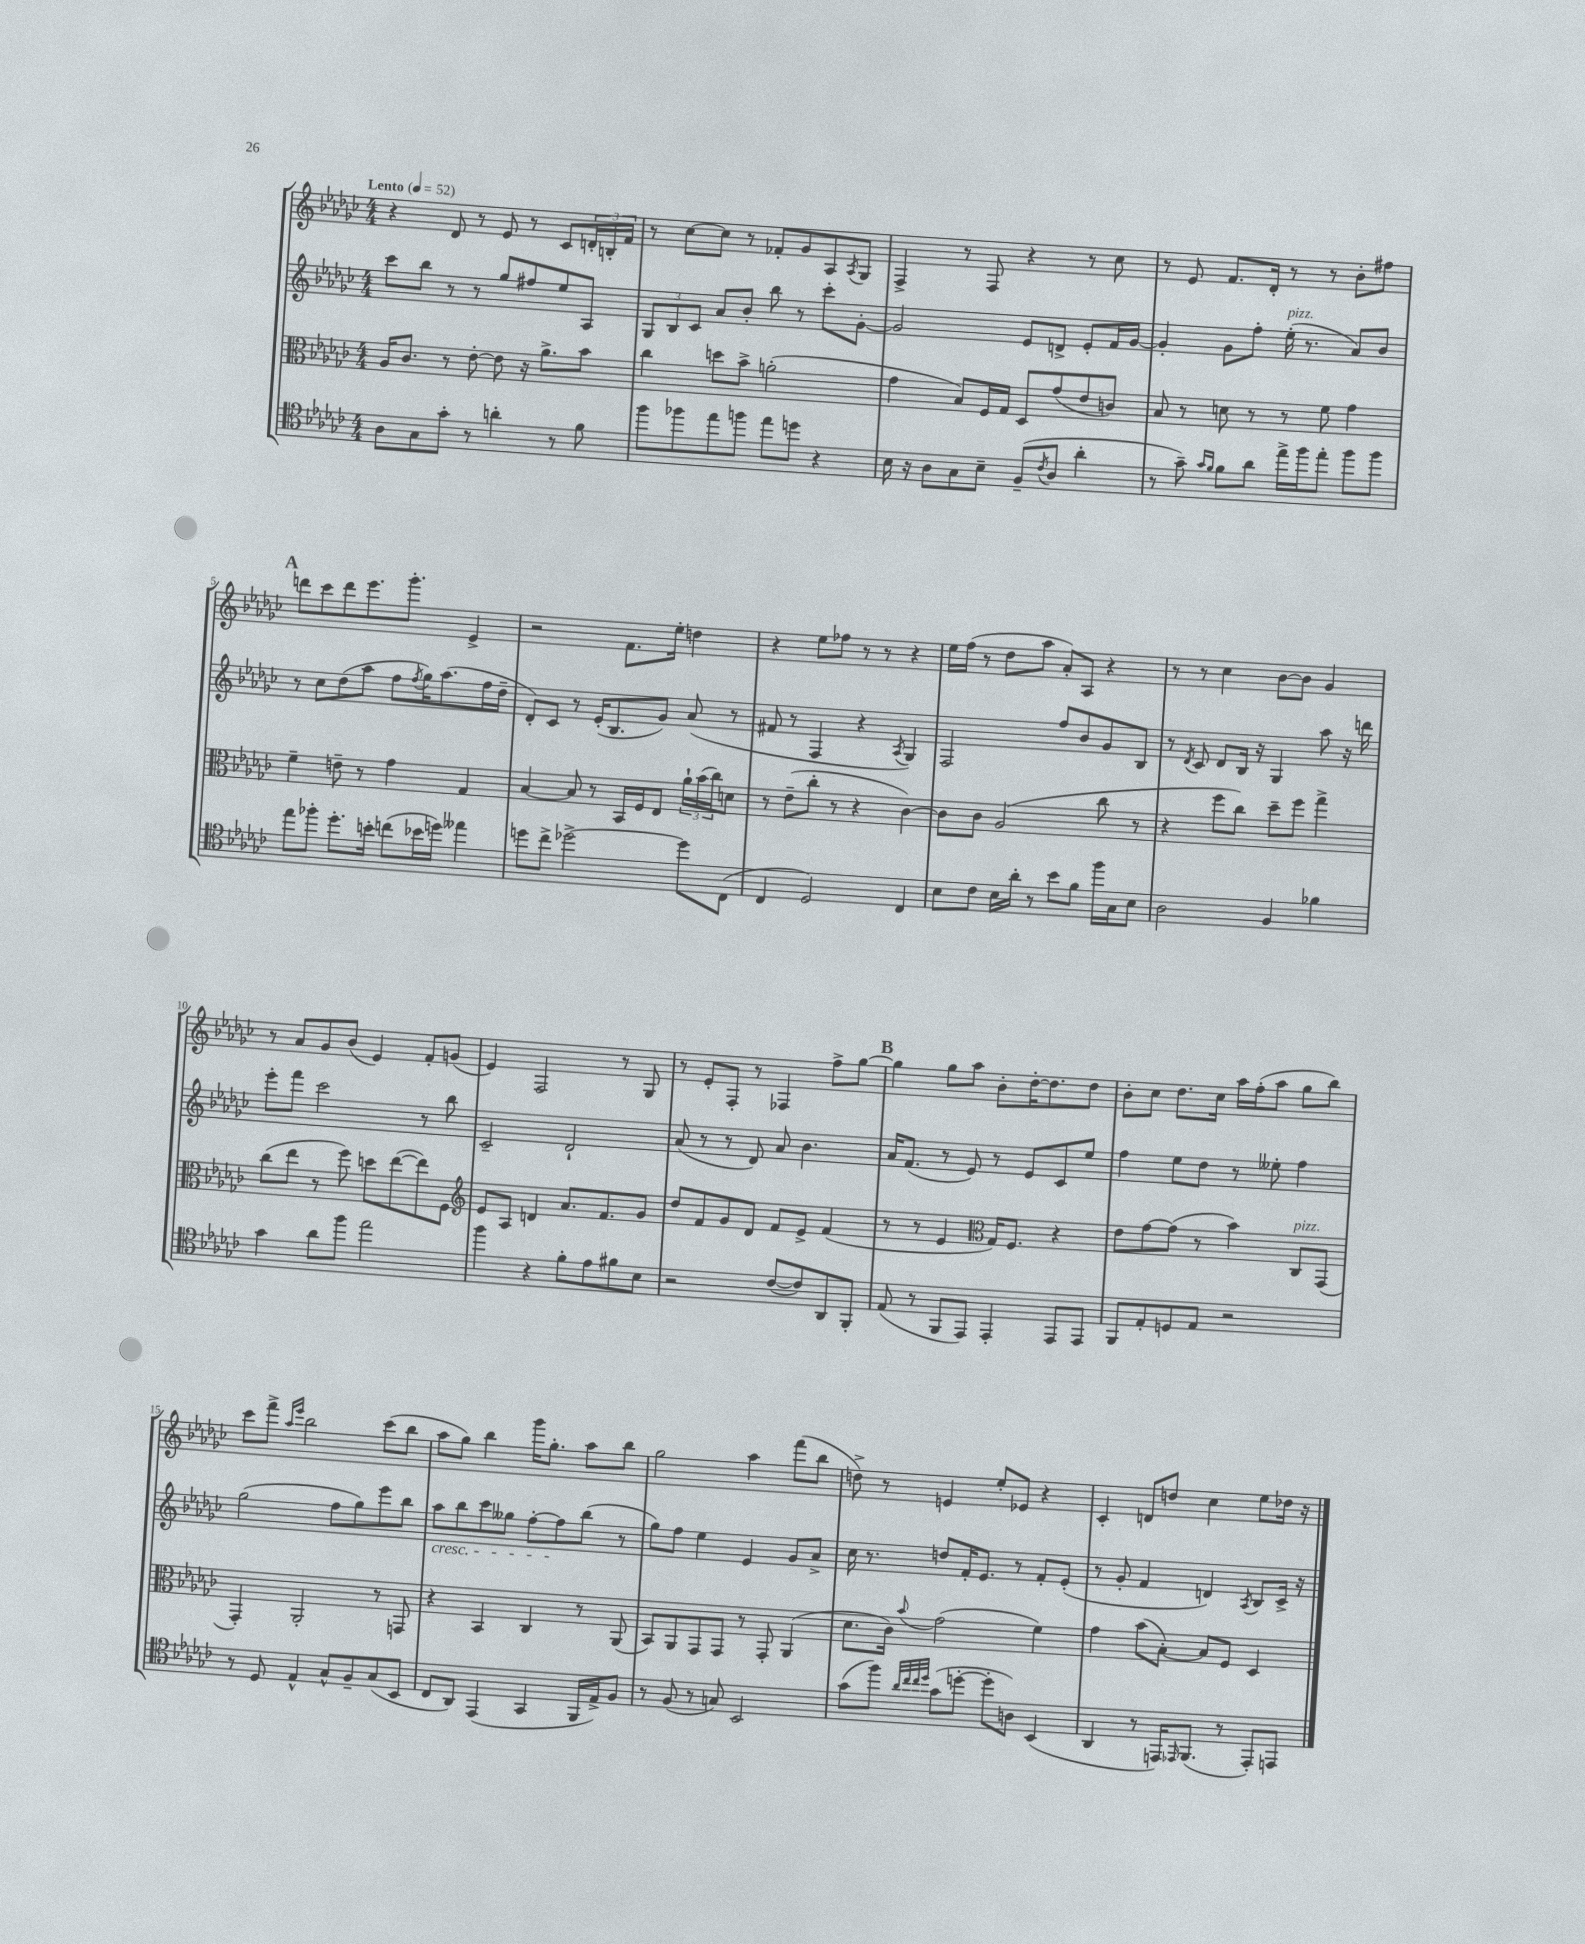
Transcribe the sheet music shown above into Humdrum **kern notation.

**kern	**kern	**kern	**kern
*part4	*part3	*part2	*part1
*staff4	*staff3	*staff2	*staff1
*clefC4	*clefC3	*clefG2	*clefG2
*k[b-e-a-d-g-c-]	*k[b-e-a-d-g-c-]	*k[b-e-a-d-g-c-]	*k[b-e-a-d-g-c-]
*M4/4	*M4/4	*M4/4	*M4/4
*MM52	*MM52	*MM52	*MM52
=1	=1	=1	=1
!	!	!	!LO:TX:a:B:t=Lento
8A-\L	16A-/KL	8ccc-\L	4r
.	8.c-/J	.	.
8G-\	.	8bb-\J	.
8g-'\J	8r	8r	8d-/
8r	[8e-'\	8r	8r
4an'\	8e-\]	8gg-/L	8e-/
.	16r	8ff#X/	8r
.	8.a-^\L	.	.
8r	.	8ee-/	8c-/L
8f\	8b-\J	8A-/J	24dn'/L
.	.	.	24Bn'/
.	.	.	24f/JJ
=2	=2	=2	=2
8ff\L	4cc-\	12G-/L	8r
.	.	12B-/	.
8ff-X\	.	.	[8cc-\L
.	.	12c-/J	.
8ee-\	8ddn\L	8a-/L	8cc-\J]
8ffn\J	8b-^\J	8b-'/J	8r
8ee-\L	(2an'\	8bb-\	8f-X'/L
8ddn\J	.	8r	8g-/
4r	.	8ccc-'\L	8A-/
.	.	.	8qA-/
.	.	[8g-'\J	8G-/J
=3	=3	=3	=3
16B-\	4g-\	2g-/]	4F^/
16r	.	.	.
8A-\L	.	.	.
8G-\	8B-/L)	.	8r
8B-~\J	16F/L	.	8F/
.	16G-/JJ	.	.
(8F~/L	8D-/L	8e-/L	4r
8qc-/	.	.	.
8A-/J	(8g-/	8dn^/J	.
4a-'\	8e-/	8e-'/L	8r
.	8cn/J)	16f/L	8cc-\
.	.	[16g-/JJ	.
=4	=4	=4	=4
8r	8B-/	4g-'/]	8r
8g-~\)	8r	.	8e-/
16qqg-/LL	.	.	.
16qqf/JJ	.	.	.
8f\L	8dn\	8g-\L	8.f/L
8a-\J	8r	8ff'\J	.
.	.	.	16d-'/Jk
!	!	!LO:TX:a:i:t=pizz.	!
16ee-^\LL	8r	(16ee-'\	8r
16ff\J	.	8.r	.
8ee-'\J	8f\	.	8r
8ff\L	4g-\	8a-/L)	8b-'\L
8ff\J	.	8b-/J	8ff#X\J
!!LO:LB:g=z
!!LO:REH:place=s1:t=A
=5	=5	=5	=5
8ee-\L	4f~\	8r	8dddn\L
8ff-X'\J	.	8cc-\L	8ccc-\
8.dd-'\L	8en~\	(8dd-\	8ddd\
.	8r	8aa-\J	8.eee-\
16bn'\Jk	.	.	.
(8ccn\L	4g-\	8ff\L	.
.	.	.	8.ggg-'\J
.	.	8qff/	.
16b-X\L	.	16gg-\K)	.
16ddn\JJ)	.	(8.aa-\	.
4ee--X\	4G-/	.	4e-^/
.	.	16ff\L	.
.	.	16dd-~\JJ	.
=6	=6	=6	=6
8ddn\L	[4B-/	8d-'/L)	2r
8cc-^\J	.	8c-/J	.
[2dd-X^\	8B-/]	8r	.
.	8r	(16e-'/KL	.
.	.	8.B-/	.
.	16BB-/LL	.	8.f\L
.	16F/J	.	.
.	8E-/J	8g-/J)	.
.	.	.	16ee-'\Jk
8dd-\L]	24a-`\LL	(8a-/	4ddn\
.	(24b-\	.	.
.	24cc-\J)	.	.
(8C-\J	8dn\J	8r	.
=7	=7	=7	=7
4C-/	8r	8f#X/	4r
.	(8e-~\L	8r	.
2D-/)	8cc-'\J	4F/	8ee-\L
.	8r	.	8ff-X\J
.	4r	4r	8r
.	.	.	8r
.	.	8qA-/	.
4C-/	[4c-\)	4G-/)	4r
=8	=8	=8	=8
8B-\L	8c-\L]	2F/	16ee-\LL
.	.	.	(16ff\JJ
8c-\J	8c-\J	.	8r
16B-\LL	(2A-/	.	8dd-\L
16a-'\JJ	.	.	.
8r	.	.	8aa-\J
8b-\L	.	8ff/L	8a-'/L)
8f\J	.	8b-/	8A-/J
16ff\LL	8cc-\	8g-/	4r
16G-\J	.	.	.
8B-\J	8r	8B-/J	.
=9	=9	=9	=9
2A-\	4r	8r	8r
.	.	8qd-/	.
.	.	8c-/	8r
.	8ff\L	8d-/L	4cc-\
.	8cc-\J)	16B-/Jk	.
.	.	16r	.
4F/	8dd-~\L	4G-/	[8b-\L
.	8ff\J	.	8b-\J]
4f-X\	4gg-^\	8aa-\	4g-/
.	.	16r	.
.	.	16dddn\	.
!!LO:LB:g=z
=10	=10	=10	=10
4g-\	(8cc-\L	8eee-'\L	8r
.	8ee-\J	8fff\J	8a-/L
8a-\L	8r	2ccc-\	8g-/
8ff\J	8ff\)	.	(8b-/J
2ee-\	8ddn\L	.	4e-/)
.	([8ee-\	.	.
.	8ee-\])	8r	8f'/L
.	8F\J	8bb-\	(8gn/J
=11	=11	=11	=11
*	*clefG2	*	*
4ff\	8e-/L	2c-~/	4e-/)
.	8A-/J	.	.
4r	4dn/	.	2F/
8f'\L	8.a-/L	2d-`/	.
8e-\	.	.	.
.	8.f/	.	.
8f#X\	.	.	8r
8B-\J	8g-/J	.	8G-/
=12	=12	=12	=12
2r	8dd-/L	(8a-/	8r
.	8f/	8r	8e-'/L
.	8g-/	8r	8F'/J
.	8d-/J	8d-/)	8r
([8c-/L	8f/L	8a-/	4F-X/
8c-/])	8e-^/J	4.b-\	.
8AA-/	(4f/	.	8ff^\L
8FF'/J	.	.	[8gg-\J
!!LO:REH:place=s1:t=B
=13	=13	=13	=13
(8E-/	8r	16a-/KL	4gg-\]
.	.	(8.f/J	.
8r	8r	.	.
8FF/L	4e-/	8r	8gg-\L
8EE-/J)	.	8e-/)	8aa-\J
*	*clefC3	*	*
4EE-'/	16G-/KL)	8r	8b-'\L
.	8.F/J	.	.
.	.	8e-/L	[16dd-'\K
.	.	.	8.dd-\]
8EE-/L	4r	8c-/	.
8EE-/J	.	8ee-/J	8dd-\J
=14	=14	=14	=14
8FF/L	8e-\L	4ff\	8b-'\L
8E-'/	[8g-\	.	8cc-\J
8Dn/	(8g-\J]	8ee-\L	8.dd-\L
8E-/J	8r	8dd-\J	.
.	.	.	16cc-\Jk
2r	4b-\)	8r	16aa-\LL
.	.	.	(16ff'\J
.	.	8ee--X'\	8aa-\J
!	!LO:TX:a:i:t=pizz.	!	!
.	8C-/L	4ff\	8gg-\L
.	(8GG-/J	.	8bb-\J)
!!LO:LB:g=z
=15	=15	=15	=15
8r	4GG-'/)	(2gg-\	8ccc-\L
8D-/	.	.	8fff^\J
.	.	.	16qqaa-/LL
.	.	.	16qqeee-/JJ
4E-^^/	2AA-'/	.	2bb-\
8G-^^/L	.	8ff\L	.
8F~/	.	8gg-\)	.
(8G-/	8r	8eee-\	(8ccc-\L
8BB-/J	8GGn/	8bb-\J	8bb-\J
=16	=16	=16	=16
!	!	!LO:TX:b:i:t=cresc.	!
8C-/L	4r	8aa-\L	8aa-\L
8AA-/J)	.	8bb-\	8gg-\J)
(4EE-/	4BB-/	8ccc-\	4bb-\
.	.	8gg--X\J	.
4GG-/	4C-/	[8ff'\L	16ggg-\KL
.	.	.	8.gg-'\J
.	.	8ff\]	.
16FF/LL	8r	(8bb-\J	8aa-\L
16E-^/J)	.	.	.
8F/J	(8AA-/	8r	8bb-\J
=17	=17	=17	=17
8r	8BB-/L)	8gg-\L)	2gg-\
(8F/	8AA-/	8ff\J	.
8r	8GG-/	4ee-\	.
8Gn/)	8GG-/J	.	.
2BB-/	8r	4e-/	4aa-\
.	8GG-'/	.	.
.	(4AA-/	8g-/L	(8fff\L
.	.	8a-^/J	8bb-\J
=18	=18	=18	=18
(8g-\L	8.d-\L	16cc-\	8ddn^\)
.	.	8.r	.
8ff\J)	.	.	8r
.	16c-\Jk)	.	.
32qqa-/LLL	.	.	.
32qqcc-/	.	.	.
32qqcc-/	.	.	.
32qqdd-/JJJ	8qqb-/	.	.
(8g-\L	(2g-\	8ddn/L	4en/
[8ddn'\J	.	16f'/K	.
.	.	8.e-/J	.
8dd'\L]	.	.	8ee-'/L
8An\J)	.	8r	8e-X/J
(4BB-/	4f\)	8f'/L	4r
.	.	(8e-'/J	.
=19	=19	=19	=19
4AA-/	4g-\	8r	4c-'/
.	.	8g-'/	.
8r	(8b-\L	4f/	8dn/L
16EEn/KL)	[8B-'\J)	.	8ddn/J
16qqEE-X/	.	.	.
(8.FF/J	.	.	.
.	8B-/L]	4dn/)	4cc-\
8r	8F/J	.	.
.	.	8qA-/	.
8EE-'/L)	4D-/	8B-/L	8ee-\L
8EEn/J	.	16c-^/Jk	16dd-X\Jk
.	.	16r	16r
==	==	==	==
*-	*-	*-	*-
